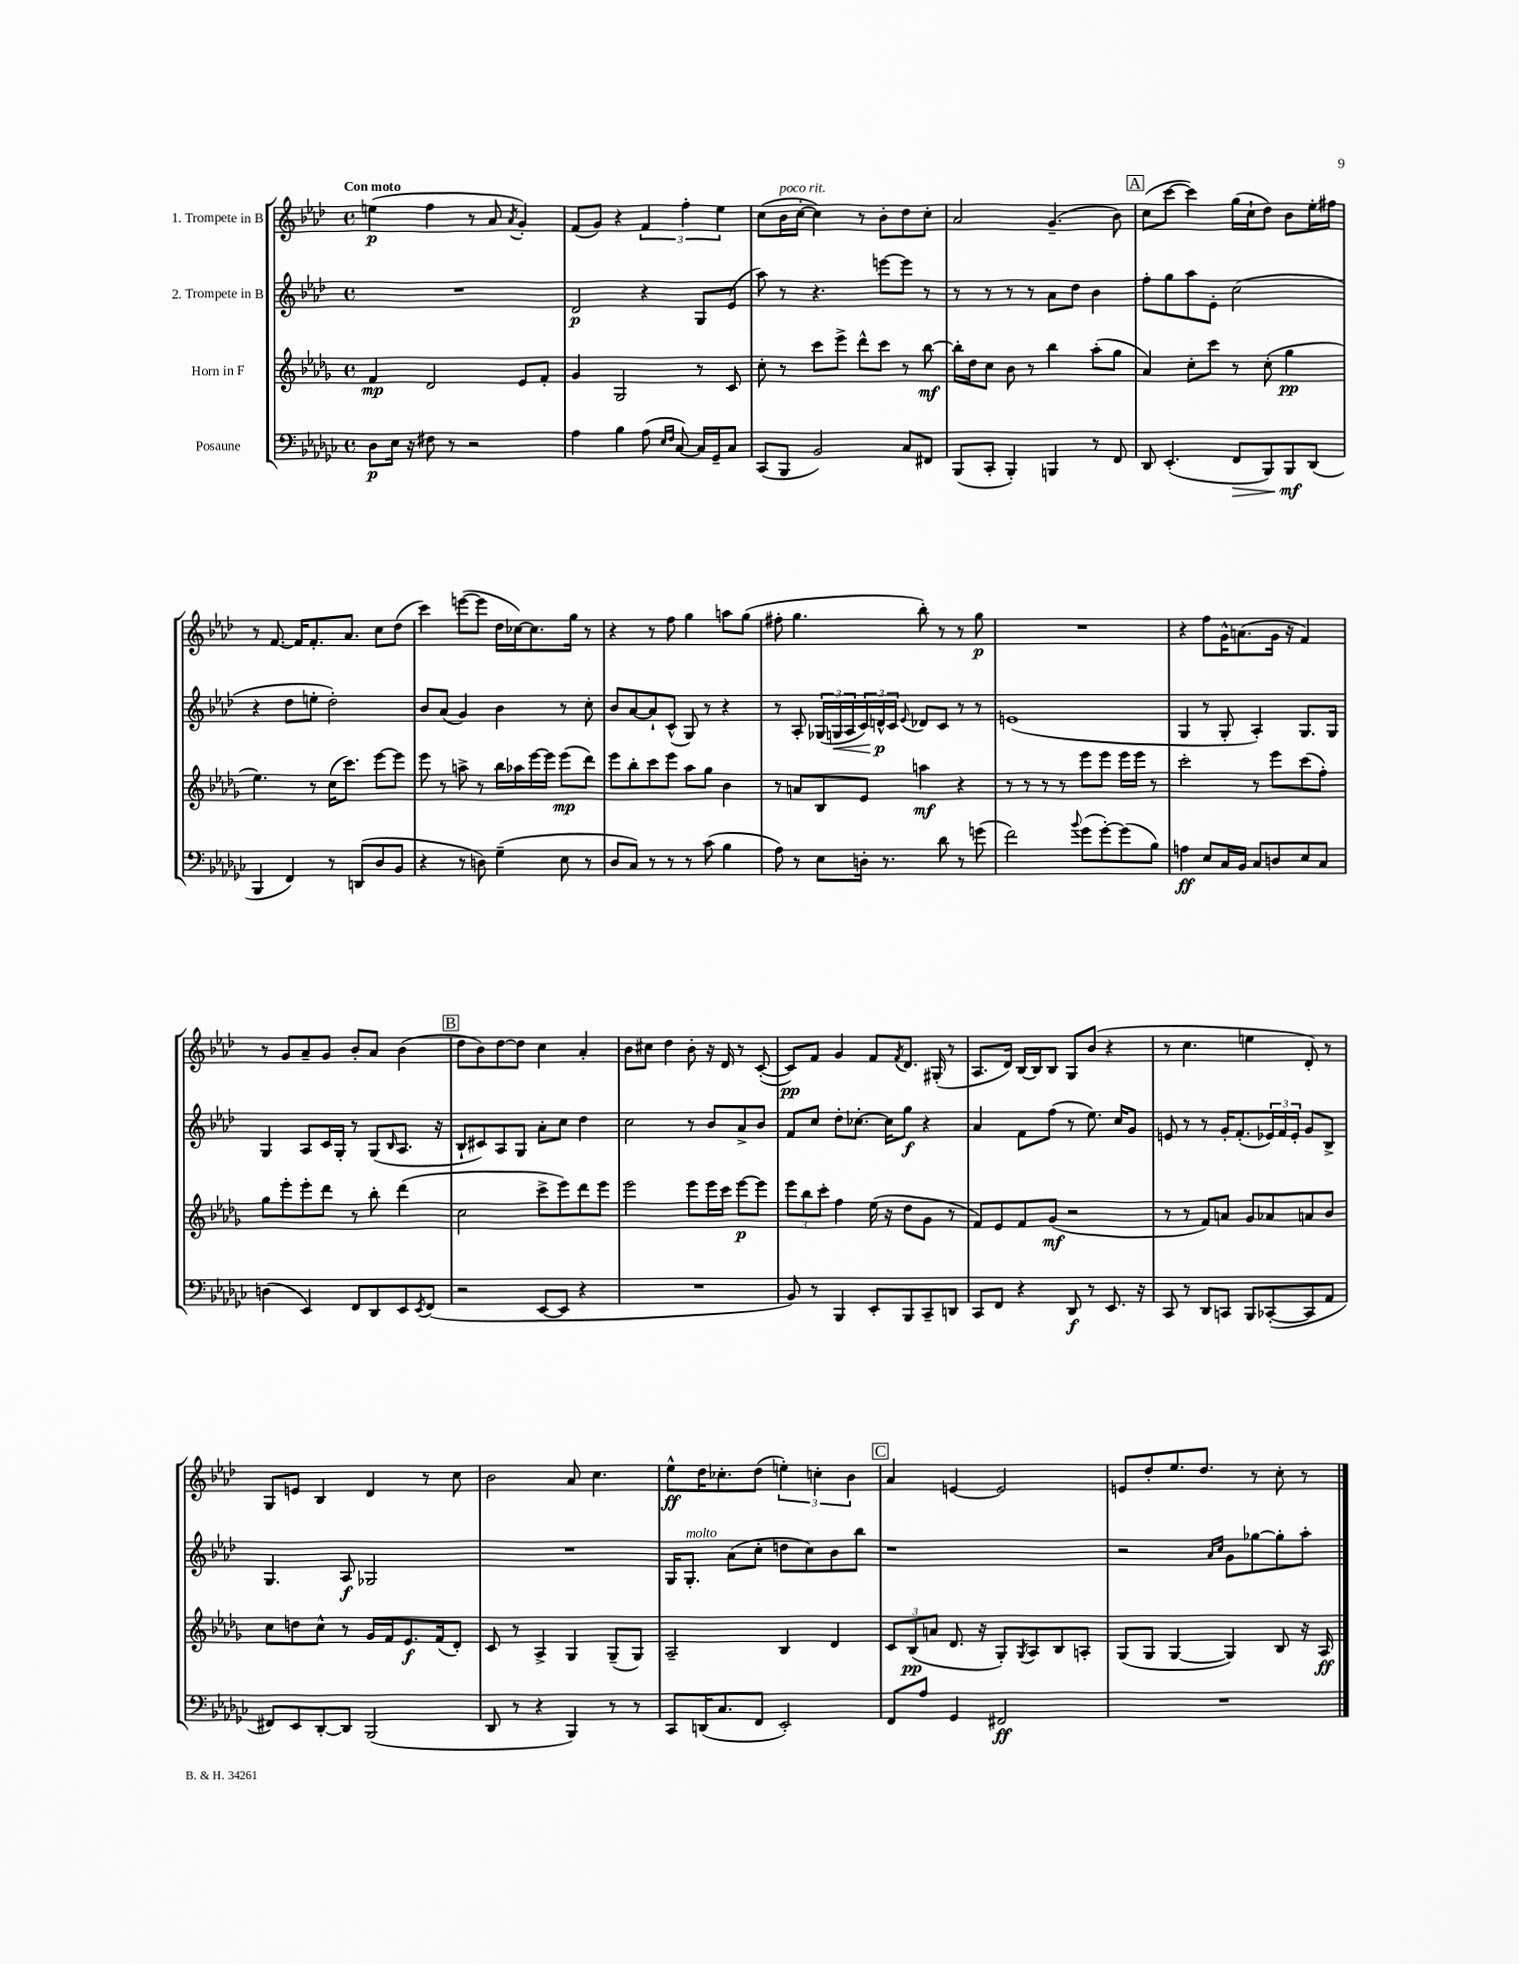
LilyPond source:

<<
\new StaffGroup <<
\new Staff = "s0" \with { instrumentName = "1. Trompete in B" } {
    \clef treble \key aes \major \defaultTimeSignature \time 4/4 \tempo "Con moto"
    e''4\p( f''4 r8 aes'8 \acciaccatura { aes'8 } g'4-.) |
    f'8( g'8) r4 \tuplet 3/2 { f'4 f''4-. ees''4 } |
    c''8( bes'16^\markup { \italic "poco rit." } c''16~-. c''4) r8 bes'8-. des''8 c''8-. |
    aes'2 g'4.--( bes'8) |
    \mark \markup { \box "A" } c''8( c'''8~ c'''4) g''16( c''16-! des''8) bes'8 ees''16-. fis''16 |
    r8 f'8.~ f'16 f'8.-. aes'8. c''8 des''8( |
    c'''4) e'''8~( e'''8 des''16 ces''16~) ces''8. g''16 r8 |
    r4 r8 f''8 g''4 a''8 g''8( |
    fis''8-. g''4. bes''8-.) r8 r8 g''8\p |
    R1 |
    r4 f''8 g'16-^ a'8.( g'16 r16 f'4) |
    r8 g'8 aes'8-- g'8 bes'8-. aes'8 bes'4( |
    \mark \markup { \box "B" } des''8 bes'8) des''8~ des''8 c''4 aes'4-. |
    bes'8 cis''8 des''4 bes'8-. r16 des'16 r8 c'8~-.( |
    c'8\pp) f'8 g'4 f'8 \acciaccatura { f'8 } des'8. gis16-.( r8 |
    aes8. des'16) bes16~ bes16 bes8 g8 bes'8( r4 |
    r8 c''4. e''4 des'8-.) r8 |
    g8 e'8 bes4 des'4 r8 c''8 |
    bes'2 aes'8 c''4. |
    ees''8-^\ff des''16 ces''8.-. des''8( \tuplet 3/2 { e''4-.) c''4-. bes'4 } |
    \mark \markup { \box "C" } aes'4 e'4~ e'2 |
    e'8 des''8-. ees''8. des''8. r8 c''8-. r8 \bar "|." |
}
\new Staff = "s1" \with { instrumentName = "2. Trompete in B" } {
    \clef treble \key aes \major \defaultTimeSignature \time 4/4
    R1 |
    des'2\p r4 g8 ees'8( |
    aes''8) r8 r4. e'''8~ e'''8 r8 |
    r8 r8 r8 r8 aes'8 des''8 bes'4 |
    \mark \markup { \box "A" } f''8-. g''8 aes''8 ees'8-. c''2( |
    r4 des''8 e''8-. des''2-.) |
    bes'8 aes'8( g'4) bes'4 r8 c''8-. |
    bes'8 aes'8~ aes'8-! c'8-^( g8) r8 r4 |
    r8 aes8-. \tuplet 3/2 { ges16( g16\< aes16 } \tuplet 3/2 { c'16) d'16-^\p\! c'16 } \appoggiatura { ees'8 } des'8 c'8 r8 r8 |
    e'1( |
    g4 r8 g8-. aes4-.) g8. g16 |
    g4 aes8 c'16 g16-. r8 g8( \grace { bes16 } aes8. r16 |
    \mark \markup { \box "B" } bes8-! cis'8) aes8 g8 aes'8-. c''8 des''4 |
    c''2 r8 bes'8 aes'8-> bes'8 |
    f'8 c''8 des''8-. ces''8.~-. ces''16 g''8\f r4 |
    aes'4 f'8 f''8( r8 ees''8.) c''16 g'8 |
    e'8 r8 r8 g'16-. f'8.-.( \tuplet 3/2 { ees'16) f'16 ees'16-. } g'8 bes8-> |
    g4. aes8\f ges2 |
    R1 |
    g16 g8.-.^\markup { \italic "molto" } aes'8( c''8-. d''8 c''8) bes'8 bes''8 |
    \mark \markup { \box "C" } r1 |
    r2 \grace { aes'16 c''16 } g'8 ges''8~ ges''8-. aes''8-. \bar "|." |
}
\new Staff = "s2" \with { instrumentName = "Horn in F" } {
    \clef treble \key des \major \defaultTimeSignature \time 4/4
    f'4\mp des'2 ees'8 f'8-. |
    ges'4 ges2 r8 c'8 |
    c''8-. r8 c'''8 ees'''8-> des'''8-^ c'''8 r8 bes''8~\mf |
    bes''16-. des''16 c''8 bes'8 r8 bes''4 aes''8-.( ges''8 |
    \mark \markup { \box "A" } aes'4) c''8-. c'''8 r8 c''8-.( ges''4\pp |
    ees''4.) r8 c''16( c'''8.) ees'''8~ ees'''8 |
    ees'''8 r8 a''8-> r8 bes''16 aes''16 ees'''16~ ees'''16 ees'''8\mp( des'''8) |
    ees'''8 bes''8-. c'''8 ees'''8 aes''8 ges''8 bes'4 |
    r8 a'8 bes8 ees'8 a''4\mf r4 |
    r8 r8 r8 r8 ees'''8 ees'''8 ees'''16 ees'''16 r8 |
    c'''2-. r8 ees'''8 c'''8( f''8-.) |
    ges''8 ees'''8-. ees'''8-. des'''8 r8 bes''8-. des'''4( |
    \mark \markup { \box "B" } c''2 c'''8-> ees'''8) des'''8 ees'''8 |
    ees'''2 ees'''8 ees'''16 c'''16 ees'''8~\p ees'''8 |
    \tuplet 3/2 { ees'''8 bes''8 c'''8-. } f''4 ees''16( r16 des''8 ges'8 r8 |
    f'8) ees'8 f'8 ges'8\mf( r2 |
    r8 r8 f'8) a'8 ges'8 aes'8 a'8 bes'8 |
    c''8 d''8 c''8-^ r8 ges'16 f'16 ees'8.\f f'16( des'8-.) |
    c'8 r8 aes4-> ges4 ges8--( ges8) |
    aes2-- bes4 des'4 |
    \mark \markup { \box "C" } \tuplet 3/2 { c'8 bes8\pp( a'8 } des'8. r16 ges8-.) \acciaccatura { ges8 } aes8 bes8 a8-. |
    ges8( ges8 ges4~ ges4) bes8 r16 aes16\ff \bar "|." |
}
\new Staff = "s3" \with { instrumentName = "Posaune" } {
    \clef bass \key ges \major \defaultTimeSignature \time 4/4
    des8\p ees16 r16 fis8 r8 r2 |
    aes4 bes4 aes8( \grace { ees16 f16 } ces8~) ces16 ges,16-- ces8 |
    ces,8( bes,,8 bes,2) ces8 fis,8 |
    bes,,8( ces,8-. bes,,4-.) b,,4 r8 f,8 |
    \mark \markup { \box "A" } des,8 ees,4.-.( f,8\> bes,,8) bes,,8\mf\! des,8( |
    bes,,4 f,4) r8 d,8( des8 bes,8 |
    r4 r8 d8) ges4--( ees8 r8 |
    des8 ces8) r8 r8 r8 ces'8( bes4 |
    aes8) r8 ees8 d16-. r8. des'8 r8 g'8( |
    f'2) \appoggiatura { bes'8 } ges'8( ges'8~-.) ges'8( bes8) |
    a4\ff ees8 ces16 bes,16 ces8 d8 ees8 ces8 |
    d4( ees,4) f,8 des,8 ees,8 \acciaccatura { ees,8 } f,8( |
    \mark \markup { \box "B" } r2 ees,8~ ees,8 r4 |
    R1 |
    bes,8) r8 bes,,4 ees,8-. bes,,8 ces,8-- d,8 |
    ces,8 f,8 r4 des,8\f r8 ees,8. r16 |
    ces,8 r8 des,8 c,8 bes,,8 ces,8~-.( ces,8 aes,8 |
    fis,8) ees,8 des,8~-. des,8 bes,,2( |
    des,8 r8 r4 bes,,4) r8 r8 |
    ces,8 d,16( ces8. f,8 ees,2-.) |
    \mark \markup { \box "C" } f,8 aes8 ges,4 fis,2\ff |
    R1 \bar "|." |
}
>>
>>
\layout { \context { \Score \remove "Bar_number_engraver" } }
